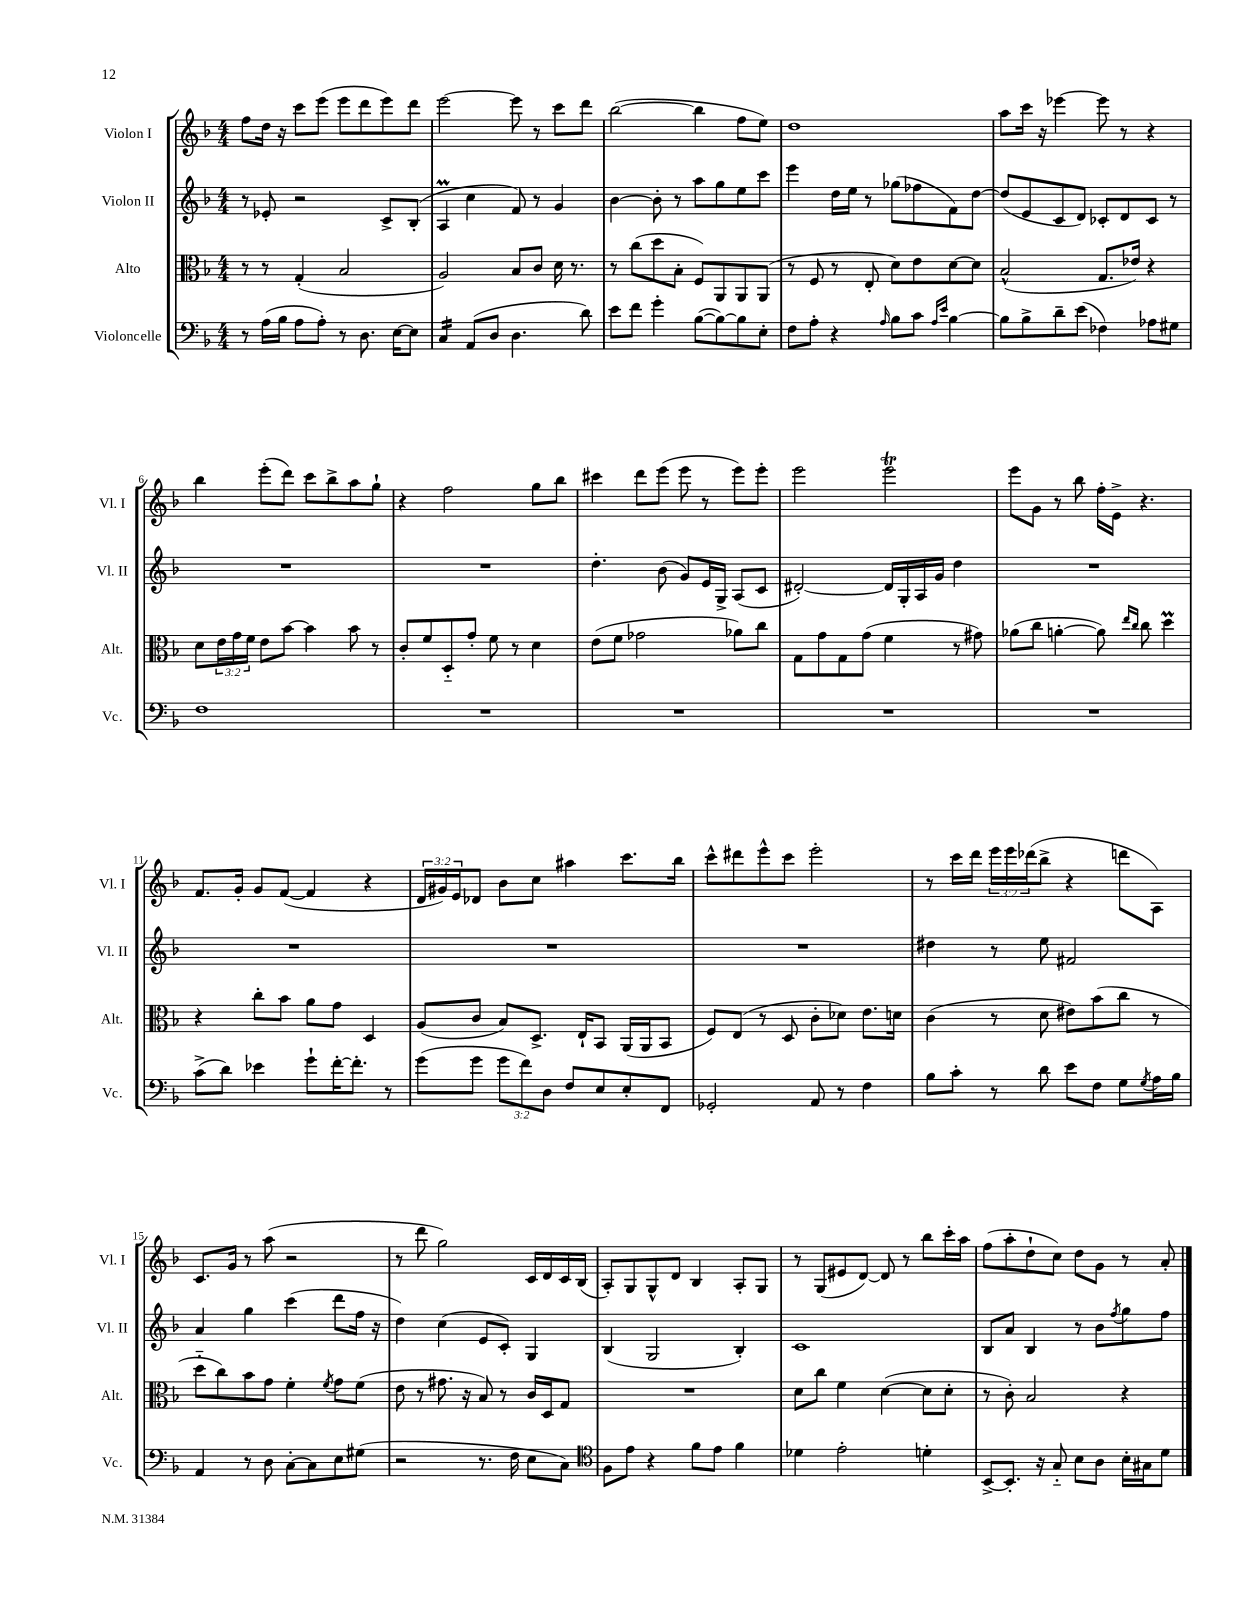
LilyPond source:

<<
\new StaffGroup <<
\new Staff = "s0" \with { instrumentName = "Violon I" shortInstrumentName = "Vl. I" } {
    \clef treble \key f \major \numericTimeSignature \time 4/4 \override Staff.TupletNumber.text = #tuplet-number::calc-fraction-text
    f''8 d''16 r16 c'''8 e'''8( e'''8 d'''8 e'''8) d'''8 |
    e'''2~ e'''8 r8 c'''8 d'''8 |
    bes''2~( bes''4 f''8 e''8) |
    d''1 |
    a''8 c'''16 r16 ees'''4~ ees'''8 r8 r4 |
    bes''4 e'''8-.( d'''8) c'''8 bes''8-> a''8 g''8-! |
    r4 f''2 g''8 bes''8 |
    cis'''4 d'''8 e'''8( e'''8 r8 e'''8) e'''8-. |
    e'''2 e'''2\trill |
    e'''8 g'8 r8 bes''8 f''16-. e'16-> r4. |
    f'8. g'16-. g'8 f'8~( f'4 r4 |
    \tuplet 3/2 { d'16 gis'16) e'16 } des'8 bes'8 c''8 ais''4 c'''8. bes''16 |
    c'''8-^ dis'''8 e'''8-^ c'''8 e'''2-. |
    r8 c'''16 d'''16 \tuplet 3/2 { e'''16 e'''16 des'''16( } bes''8-> r4 d'''8 a8) |
    c'8. g'16 r8 a''8( r2 |
    r8 d'''8 g''2) c'16 d'16 c'16 bes16( |
    a8-.) g8 g8-^ d'8 bes4 a8-. g8 |
    r8 g8( eis'8 d'8~) d'8 r8 bes''8 c'''16-. a''16 |
    f''8( a''8-. d''8-! c''8) d''8 g'8 r8 a'8-. \bar "|." |
}
\new Staff = "s1" \with { instrumentName = "Violon II" shortInstrumentName = "Vl. II" } {
    \clef treble \key f \major \numericTimeSignature \time 4/4
    r8 ees'8-. r2 c'8-> bes8-.( |
    a4\prall c''4 f'8) r8 g'4 |
    bes'4~ bes'8-. r8 a''8 g''8 e''8 c'''8 |
    e'''4 d''16 e''16 r8 ges''8( fes''8 f'8) d''8~ |
    d''8( e'8 c'8 d'8) ces'8-. d'8 ces'8 r8 |
    R1 |
    R1 |
    d''4.-. bes'8( g'8) e'16 g16-> a8( c'8 |
    dis'2~-.) dis'16 g16-. a16 g'16 d''4 |
    R1 |
    R1 |
    R1 |
    R1 |
    dis''4 r8 e''8 fis'2 |
    a'4 g''4 c'''4( d'''8 f''16 r16 |
    d''4) c''4( e'8 c'8-.) g4 |
    bes4( g2 bes4-.) |
    c'1 |
    bes8 a'8 bes4 r8 bes'8 \acciaccatura { f''8 } g''8 f''8 \bar "|." |
}
\new Staff = "s2" \with { instrumentName = "Alto" shortInstrumentName = "Alt." } {
    \clef alto \key f \major \numericTimeSignature \time 4/4 \override Staff.TupletNumber.text = #tuplet-number::calc-fraction-text
    r8 r8 g4-.( bes2 |
    a2) bes8 c'8 d'16 r8. |
    r8 c''8( d''8 bes8-. f8) a,8 a,8 a,8( |
    r8 f8 r8 e8-. d'8) e'8 d'8~ d'8 |
    bes2-^( g8. ees'16) r4 |
    d'8 \tuplet 3/2 { e'16 g'16 f'16 } e'8 bes'8~ bes'4 bes'8 r8 |
    c'8-. f'8 d8-_ g'8-. f'8 r8 d'4 |
    e'8( f'8 ges'2 aes'8) c''8 |
    g8 g'8 g8 g'8( f'4 r8 gis'8) |
    aes'8( c''8 a'4~-. a'8) \grace { e''16 c''16 } c''8 d''4\prall |
    r4 c''8-. bes'8 a'8 g'8 d4 |
    a8( c'8 bes8) d8.-> e16-! bes,8 a,16( a,16 bes,8 |
    f8) e8( r8 d8 c'8-. des'8) e'8. d'16 |
    c'4( r8 d'8 eis'8) bes'8( c''8 r8 |
    d''8-_ c''8) bes'8 g'8 f'4-. \acciaccatura { f'8 } g'8 f'8( |
    e'8 r8 gis'8. r16 bes8) r8 c'16 d16 g8 |
    R1 |
    d'8 c''8 f'4 d'4~( d'8 d'8-. |
    r8 c'8-.) bes2 r4 \bar "|." |
}
\new Staff = "s3" \with { instrumentName = "Violoncelle" shortInstrumentName = "Vc." } {
    \clef bass \key f \major \numericTimeSignature \time 4/4 \override Staff.TupletNumber.text = #tuplet-number::calc-fraction-text
    r8 a16( bes16 a8 a8-.) r8 d8. e16~ e8 |
    c4:16 a,8( d8 d4. d'8) |
    e'8 f'8 g'4-. bes8~( bes8~) bes8 e8-. |
    f8 a8-. r4 \grace { a16 } bes8 c'8 \grace { a16 e'16 } bes4~ |
    bes8 bes8-> d'8-- e'8( fes4) aes8 gis8 |
    f1 |
    R1 |
    R1 |
    R1 |
    R1 |
    c'8->( d'8) ees'4 g'8-! f'16~-. f'8.-. r8 |
    g'8( g'8 \tuplet 3/2 { g'8 f'8) d8 } f8 e8 e8-. f,8 |
    ges,2-. a,8 r8 f4 |
    bes8 c'8-. r8 d'8 e'8 f8 g8 \acciaccatura { g8 } a16 bes16 |
    a,4 r8 d8 c8~-. c8 e8 gis8( |
    r2 r8. f16 e8 c8) |
    \clef tenor f8 e'8 r4 f'8 e'8 f'4 |
    des'4 e'2-. d'4-. |
    bes,8~-> bes,8.-. r16 g8-_ bes8 a8 bes16-. gis16 d'8 \bar "|." |
}
>>
>>
